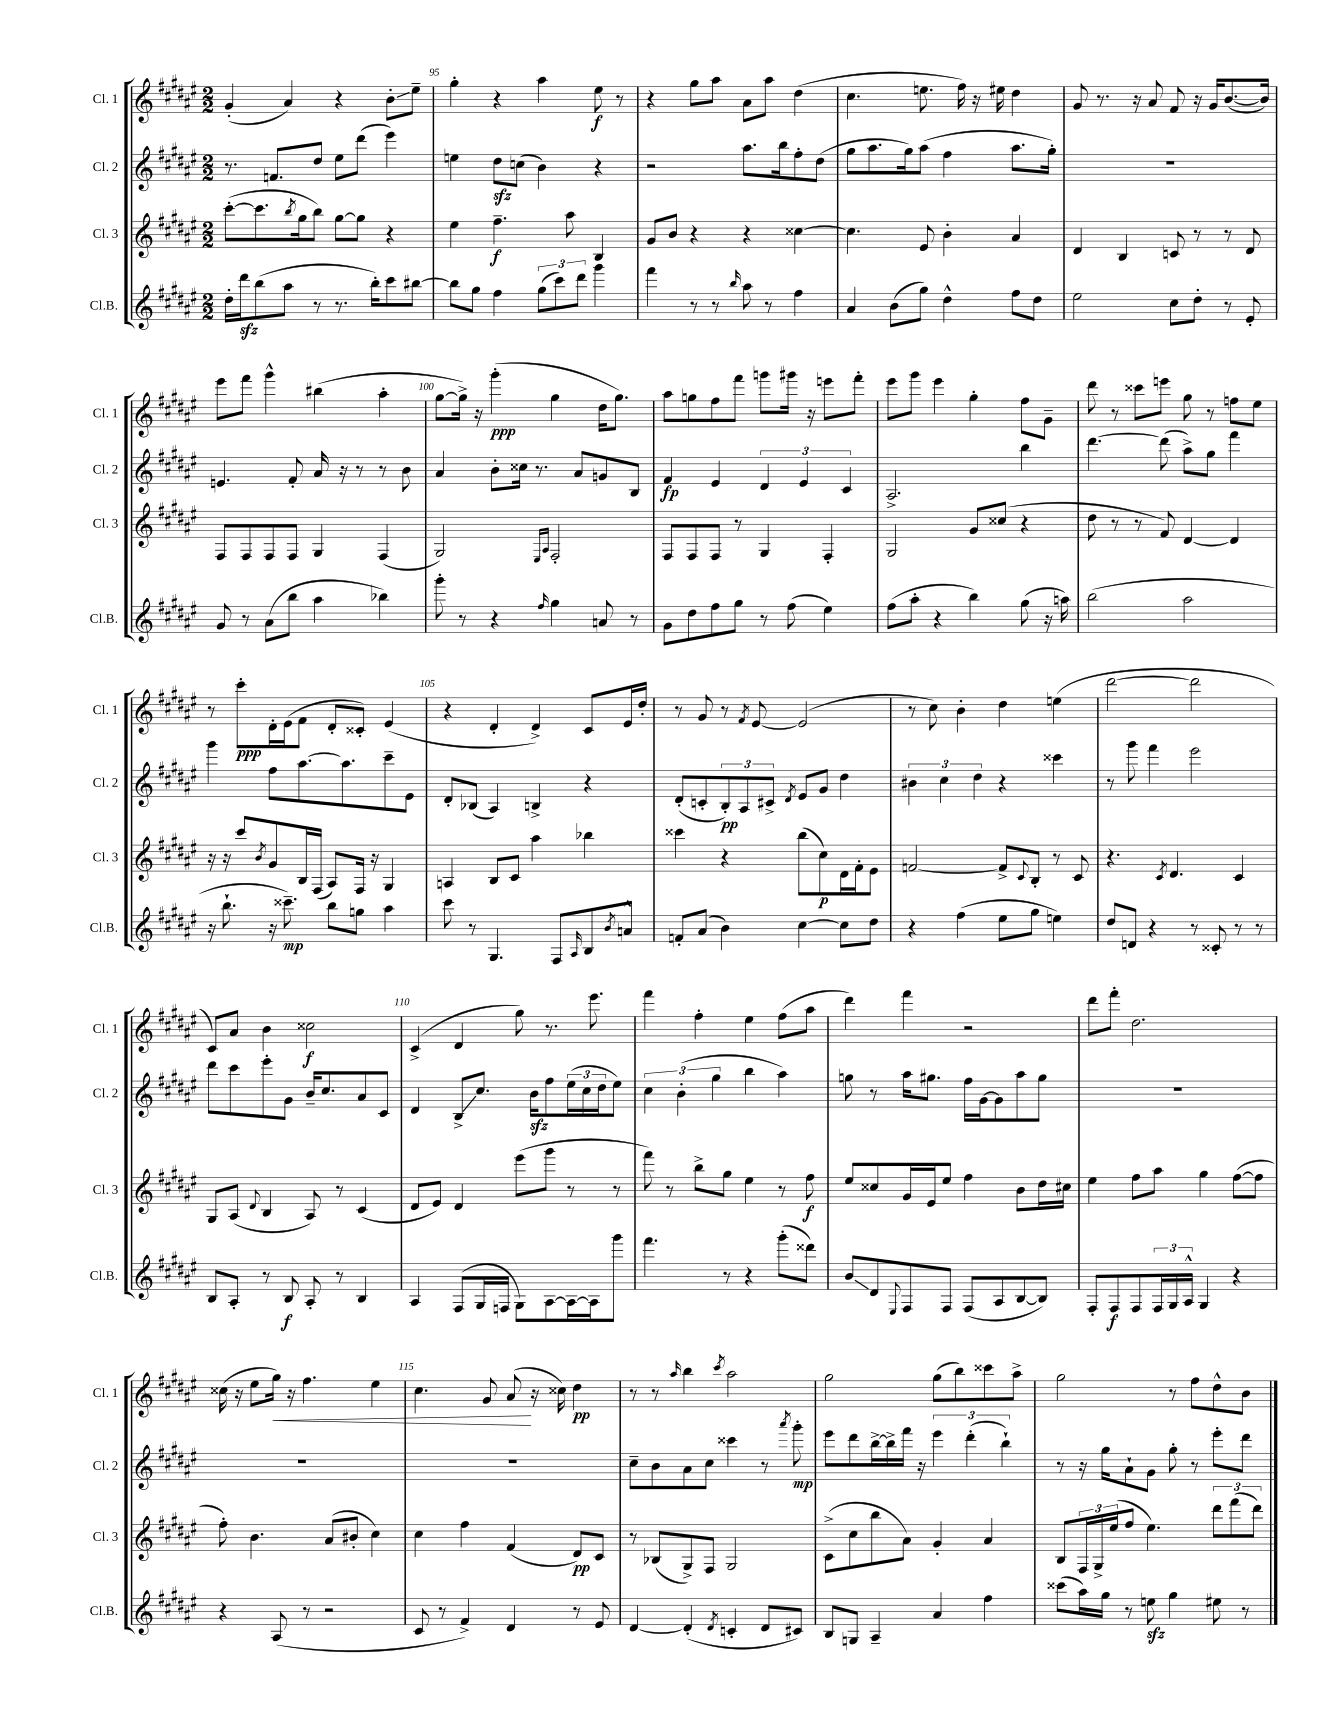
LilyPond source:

<<
\new StaffGroup <<
\new Staff = "s0" \with { instrumentName = "Cl. 1" shortInstrumentName = "Cl. 1" } {
    \clef treble \key fis \major \numericTimeSignature \time 2/2
    gis'4-.( ais'4) r4 b'8-.\glissando eis''8-- |
    gis''4-. r4 ais''4 eis''8\f r8 |
    r4 gis''8 ais''8 ais'8 ais''8 dis''4( |
    cis''4. e''8. fis''16) r16 eis''16 dis''4 |
    gis'8 r8. r16 ais'8 fis'8 r16 gis'16 b'8.~( b'16) |
    eis'''8 fis'''8 gis'''4-^ bis''4( ais''4-. |
    gis''8~ gis''16->) r16 gis'''4-.\ppp( gis''4 dis''16 gis''8.) |
    ais''8 g''8 fis''8 fis'''8 g'''8 gis'''16 r16 e'''8 fis'''8-. |
    eis'''8 gis'''8 eis'''4 gis''4-. fis''8 gis'8-- |
    dis'''8 r8 cisis'''8 e'''8 gis''8 r8 f''8 eis''8 |
    r8 cis'''8-.\ppp dis'16-. eis'16( fis'8 dis'8-. cisis'8-.) eis'4( |
    r4 dis'4-. dis'4->) cis'8 eis'16 dis''16-. |
    r8 gis'8 r8 \acciaccatura { fis'8 } eis'8~ eis'2( |
    r8 cis''8) b'4-. dis''4 e''4( |
    dis'''2~ dis'''2 |
    cis'8) ais'8 b'4 cisis''2\f |
    cis'4->( dis'4 gis''8) r8. eis'''8. |
    fis'''4 fis''4-. eis''4 fis''8( ais''8 |
    dis'''4) fis'''4 r2 |
    dis'''8 fis'''8-. dis''2. |
    cisis''16( r16 eis''8 gis''16\<) r16 fis''4. eis''4 |
    cis''4. gis'8 ais'8\!( r16 cisis''16) dis''4\pp |
    r8 r8 \grace { ais''16 } b''4 \acciaccatura { cis'''8 } ais''2 |
    gis''2 gis''8( b''8) cisis'''8 ais''8-> |
    gis''2 r8 fis''8 dis''8-^ b'8 \bar "|." |
}
\new Staff = "s1" \with { instrumentName = "Cl. 2" shortInstrumentName = "Cl. 2" } {
    \clef treble \key fis \major \numericTimeSignature \time 2/2
    r8. f'8. dis''8 eis''8 dis'''8( eis'''4) |
    e''4 dis''8\sfz c''8( b'4) r4 |
    r2 ais''8. b''16 fis''8-. dis''8( |
    gis''8 ais''8. gis''16) ais''8( fis''4 ais''8. gis''16-.) |
    R1 |
    e'4. fis'8-. ais'16 r16 r8 r8 b'8 |
    ais'4 b'8-. cisis''16 r8. ais'8 g'8 b8 |
    fis'4\fp eis'4 \tuplet 3/2 { dis'4 eis'4 cis'4 } |
    ais2.-> b''4 |
    dis'''4.~ dis'''8( ais''8->) gis''8 fis'''4 |
    gis'''4 fis''8 ais''8.~ ais''8. cis'''8-- eis'8 |
    dis'8-. bes8( ais4) b4-> r4 |
    dis'8-.( c'8-. \tuplet 3/2 { b8-.\pp) ais8 cis'8-> } \acciaccatura { dis'8 } eis'8 gis'8 dis''4 |
    \tuplet 3/2 { bis'4 cis''4 dis''4 } r4 cisis'''4 |
    r8 gis'''8 fis'''4 eis'''2 |
    dis'''8 cis'''8 eis'''8-. gis'8 b'16-- cis''8. ais'8 cis'8 |
    dis'4 b8->\glissando cis''8. b'16\sfz fis''8 \tuplet 3/2 { eis''16( cis''16 dis''16 } eis''8) |
    \tuplet 3/2 { cis''4 b'4-.( gis''4 } b''4 ais''4) |
    g''8 r8 ais''16 gis''8. fis''16 gis'16~ gis'8 ais''8 gis''8 |
    R1 |
    R1 |
    R1 |
    cis''8-- b'8 ais'8 cis''8 cisis'''4 r8 \acciaccatura { ais'''8 } gis'''8-.\mp |
    eis'''8 dis'''8 b''16~-> b''16-> fis'''16 r16 \tuplet 3/2 { eis'''4 dis'''4-.( b''4-!) } |
    r8 r16 gis''16 ais'8-! gis'8 gis''8-. r8 eis'''8-. dis'''8 \bar "|." |
}
\new Staff = "s2" \with { instrumentName = "Cl. 3" shortInstrumentName = "Cl. 3" } {
    \clef treble \key fis \major \numericTimeSignature \time 2/2
    cis'''8~-.( cis'''8. \acciaccatura { b''8 } gis''16 b''8) gis''8~ gis''8 r4 |
    eis''4 fis''4.--\f ais''8 b4 |
    gis'8 b'8 r4 r4 cisis''4~ |
    cisis''4. eis'8 b'4-. ais'4 |
    dis'4 b4 c'8 r8 r8 dis'8 |
    fis8 fis8 fis8 fis8 gis4 fis4( |
    gis2) \grace { eis16 ais16 } fis2-. |
    fis8 fis8 fis8 r8 gis4 fis4-. |
    gis2 gis'8 cisis''8( r4 |
    dis''8 r8 r8 fis'8) dis'4~ dis'4 |
    r16 r16 cis'''8 \acciaccatura { b'8 } gis'8 b16 fis16( ais8) fis16 r16 gis4 |
    a4 b8 cis'8 ais''4 bes''4 |
    cisis'''4 r4 b''8( cis''8\p) dis'16 fis'16-. eis'8 |
    f'2~ f'8-> \appoggiatura { cis'8 } b8-. r8 cis'8 |
    r4. \acciaccatura { cis'8 } dis'4. cis'4 |
    gis8 ais8( \appoggiatura { dis'8 } b4 ais8) r8 cis'4( |
    dis'8 eis'8) dis'4 eis'''8( gis'''8 r8 r8 |
    fis'''8) r8 b''8-> gis''8 eis''4 r8 fis''8\f |
    eis''8 cisis''8 gis'16 eis'16 eis''8 fis''4 b'8 dis''16 cis''16 |
    eis''4 fis''8 ais''8 gis''4 fis''8~( fis''8 |
    fis''8-.) b'4. ais'8( bis'8-. cis''4) |
    cis''4 fis''4 fis'4( dis'8\pp) cis'8 |
    r8 bes8( gis8->) fis8 gis2 |
    cis'8->( cis''8 b''8 ais'8) gis'4-. ais'4 |
    b8 \tuplet 3/2 { fis16 gis16-> eis''16( } fis''8 eis''4.) \tuplet 3/2 { dis'''8 fis'''8( dis'''8) } \bar "|." |
}
\new Staff = "s3" \with { instrumentName = "Cl.B." shortInstrumentName = "Cl.B." } {
    \clef treble \key fis \major \numericTimeSignature \time 2/2
    dis''16-. dis'''16\sfz b''8( ais''8 r8 r8. b''16-.) cis'''8 bis''8~ |
    bis''8 gis''8 fis''4 \tuplet 3/2 { gis''8( cis'''8) dis'''8 } gis'''4 |
    fis'''4 r8 r8 \grace { b''16 } ais''8 r8 fis''4 |
    ais'4 b'8( gis''8) dis''4-^ fis''8 dis''8 |
    eis''2 cis''8 dis''8-. r8 eis'8-. |
    gis'8 r8 ais'8( b''8 ais''4 bes''4) |
    gis'''8-. r8 r4 \grace { fis''16 } gis''4 a'8 r8 |
    gis'8 dis''8 fis''8 gis''8 r8 fis''8( eis''4) |
    fis''8( ais''8-. r4 b''4) gis''8( r16 a''16) |
    b''2( ais''2 |
    r16 b''8.-! r16 cisis'''8.--\mp) b''8 g''8 ais''4 |
    cis'''8 r8 gis4. fis8 \grace { ais16 } b8 \acciaccatura { b'8 } a'8-^ |
    f'8-. ais'8( b'4) cis''4~ cis''8 dis''8 |
    r4 fis''4( eis''8 gis''8 e''4) |
    dis''8 d'8 r4 r8 cisis'8-. r8 r8 |
    b8 ais8-. r8 b8\f ais8-. r8 b4 |
    ais4 fis8( gis16 f16 gis8) ais8~ ais16~ ais16 gis'''8 |
    fis'''4. r8 r4 gis'''8-.( disis'''8) |
    b'8\glissando dis'8 \appoggiatura { eis8 } fis8 fis8 fis8( ais8 b8~ b8) |
    fis8-. fis8\f fis8 \tuplet 3/2 { fis16 gis16 ais16-^ } gis4 r4 |
    r4 ais8( r8 r2 |
    cis'8 r8 fis'4->) dis'4 r8 eis'8 |
    dis'4~ dis'4-.( \acciaccatura { dis'8 } c'4-. dis'8 cis'8) |
    b8 g8 ais4-- ais'4 fis''4 |
    cisis'''8( ais''16) gis''16 r8 e''8\sfz gis''4 eis''8 r8 \bar "|." |
}
>>
>>
\layout { \context { \Score currentBarNumber = #94 \override BarNumber.break-visibility = ##(#f #t #t) barNumberVisibility = #(every-nth-bar-number-visible 5) } }
